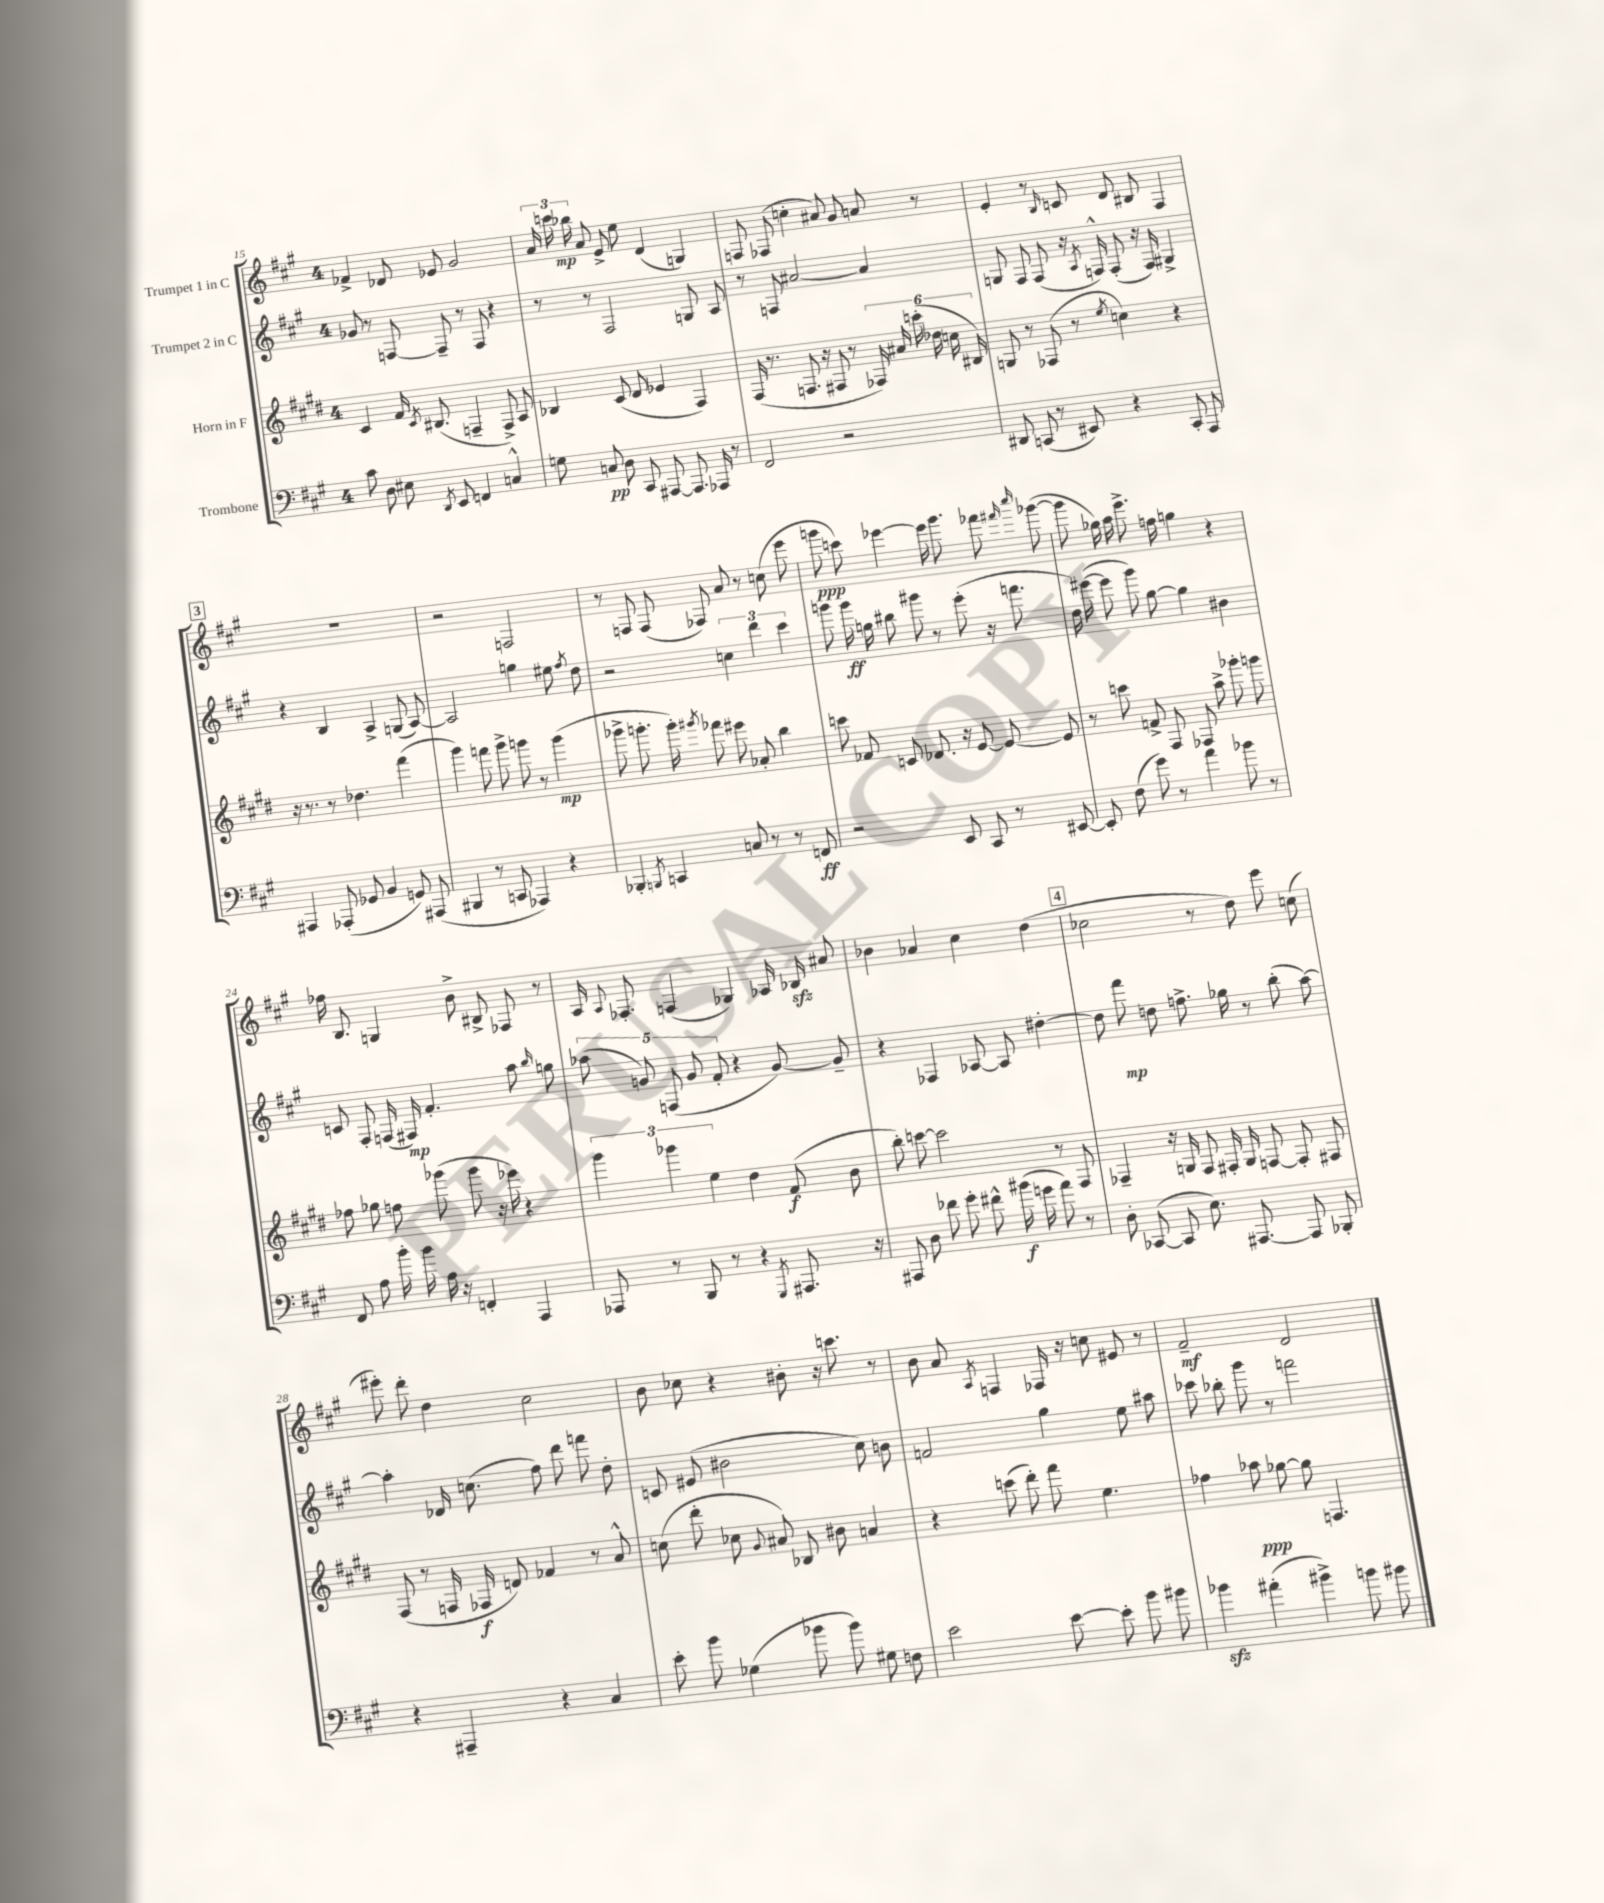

**kern	**kern	**kern	**kern
*staff4	*staff3	*staff2	*staff1
*clefF4	*clefG2	*clefG2	*clefG2
*k[f#c#g#]	*k[f#c#g#d#]	*k[f#c#g#]	*k[f#c#g#]
*M4/4	*M4/4	*M4/4	*M4/4
8c#	4c#	8g-	4f-^
8D	.	8r	.
8E#	16f#	[8F	8d-
.	8qc#	.	.
.	(8.B#	.	.
8qDD	.	.	.
8EE	.	8F~]	8e-
4FF	4F~	8r	2g#
.	.	8F	.
4C^^	8F^)	4r	.
.	8A	.	.
=	=	=	=
8G	4B-	8r	24a
.	.	.	24ccc
.	.	.	24bb-
8C	.	8r	8a
8D	(8c#	2F#	8e^
8CC#	8d#	.	8ee
[8AAA#	4e-	.	(4d
8.AAA#]	.	.	.
.	4F#)	8G	4G)
16AAA-	.	.	.
8r	.	8A	.
=	=	=	=
2FF#	(16F#	8r	8F
.	8.r	.	.
.	.	8F	(8F-
.	8.F	[2a#	4cc'
.	16r	.	.
2r	8F#	.	8a#)
.	8r	.	8g#
.	24F-)	4a#]	8a
.	24a#	.	.
.	(24ccc'	.	.
.	24dd-	.	8r
.	24cc	.	.
.	24B#)	.	.
=	=	=	=
8DD#	8G	8G	4e'
(8CC	8r	8F#	.
8r	(8F-	(8F#	8r
.	.	.	16qqB
8EE#)	8r	16r	8c
.	.	8qA	.
.	.	16F^^)	.
.	8qee	.	.
4r	4cc)	(8F'	8d
.	.	16r	8B#
.	.	16F)	.
8CC'	4r	4G#^	4F#
8AAA	.	.	.
=	=	=	=
4AAA#	16r	4r	1r
.	8.r	.	.
(8AAA-'	8r	4B	.
8GG-	4.dd-	.	.
4BB	.	4A^	.
8GG)	(4fff#	(8G	.
(8AAA#	.	[8A)	.
=	=	=	=
4BBB#	4ggg#)	2A]	2r
8r	8fff	.	.
8CC	8ggg#^	.	.
4AAA-)	8ggg	4gg	2F
.	8r	.	.
4r	(4ggg	8ee#	.
.	.	8qff#	.
.	.	8dd	.
=	=	=	=
4BBB-'	8ggg-^	2r	8r
.	8.ggg'	.	8F
8qBBB	.	.	.
4CC	.	.	(8F
.	16ggg')	.	.
.	8qggg#	.	.
.	8fff-	.	8F-)
8C	8eee#	6cc	8a
8r	8a-'	.	8r
.	.	6ddd	.
8r	4bb	.	(8cc
.	.	6ccc#	.
8FF	.	.	8eee
=	=	=	=
2r	8ccc	8ggg	8ggg
.	8f-	16ggg	8ccc)
.	.	16gg	.
.	8c	8bb#	[4eee-
.	8.d-	8ggg#	.
8EE	.	8r	16eee-]
.	16r	.	8.ggg
8CC#	[8e	(8eee'	.
8r	8e_	16r	8fff-
.	.	8.fff	.
.	.	.	16qqfff#
.	.	.	16qqcccc#
[8EE#	8e]	.	([8ggg-
=	=	=	=
8EE#']	8r	16dd)	8ggg-]
.	.	([16eee#	.
(8F#	8ccc	8eee#]	16gg-)
.	.	.	16aa
8g#)	8f^	8ggg#)	8.eee^
8r	8F#	[8gg#	.
.	.	.	16ff
4a	8F-	4gg#]	4gg
.	8aa^	.	.
8b-	8ggg-'	4b#	4r
8r	8ggg	.	.
=	=	=	=
8FF#	8ff-	8c	16ff-
.	.	.	8.B
8A	8gg-	8F#'	.
16b'	8ff	(16F	4G
16b	.	16F#)	.
16A	(8ggg-	4.f#'	.
16r	.	.	.
4FF'	8ggg-	.	8b^
.	16r	.	8B#^
.	16eee-)	.	.
4AAA	4r	8aa	8F-
.	.	16qqbb	.
.	.	8gg	8r
=	=	=	=
8AAA-	6ggg#	(10aa-	16A
.	.	.	8qqA
.	.	.	8.F-'
.	.	10g)	.
8r	.	.	.
.	6ggg-	.	.
.	.	(10F	.
8BBB	.	.	(4F
.	.	10g	.
.	6ee	.	.
8r	.	.	.
.	.	10f#'	.
4r	4dd#	4r	4G-)
8qGGG#	.	.	.
8.AAA#	(8f#	[8g)	16A-
.	.	.	16B-
.	8b	8g~]	8a#
16r	.	.	.
=	=	=	=
8AAA#	8bb')	4r	4b-
8D	[8ccc	.	.
8f-	2ccc]	4F-	4a-
8g#'	.	.	.
8f#^^	.	[8A-	4cc#
(16b#	.	8A-]	.
16g	.	.	.
8a)	8r	[4dd#'	(4dd
8r	8F#	.	.
=	=	=	=
8D'	4F-~	8dd#]	2cc-
([8CC-	.	8fff#	.
8CC-]	16r	8dd	.
.	16G	.	.
8.E)	8F-	8.ff^	.
.	16F#'	.	8r
[8.AAA#	16G	16gg-	.
.	[8F	8r	8dd)
8AAA#]	8F']	(8bb'	8eee
8BBB-'	8F#	[8aa)	(8cc
=	=	=	=
4r	(8F#	4aa']	8eee#')
.	8r	.	8ddd'
4AAA#~	16F	16d-	4dd
.	16F-	(8.cc	.
.	8d)	.	.
4r	4f-	8ff#)	2cc#
.	.	8ddd	.
4C#	8r	8fff	.
.	8a^^	8dd'	.
=	=	=	=
8e'	(8cc	8c	8b
8b	8ddd#'	(8e#	8cc-
(4G-	8cc-	2b#	4r
.	8qqg#	.	.
.	8a#)	.	.
8b-	8B-	.	8b#'
8b-)	8b#	.	16r
.	.	.	8.ccc
8G#	4a	8cc#)	.
8F	.	8b	8r
=	=	=	=
2e	4r	2f	8b
.	.	.	8a
.	.	.	8qA
.	(8ccc	.	4F
.	8ddd#')	.	.
[8e	8fff#	4gg#	16F-
.	.	.	16r
8e']	4.ee	.	8cc
8b	.	8ee	8e#
8b#	.	8aa#	8r
=	=	=	=
4b-	4ff-	8ccc-	2f#~
.	.	8bb-'	.
(4a#'	8aa-	8ggg#	.
.	[8gg-	8r	.
4b#^)	8gg-]	2fff	2d
.	4.F	.	.
8b	.	.	.
8b#	.	.	.
==	==	==	==
*-	*-	*-	*-
